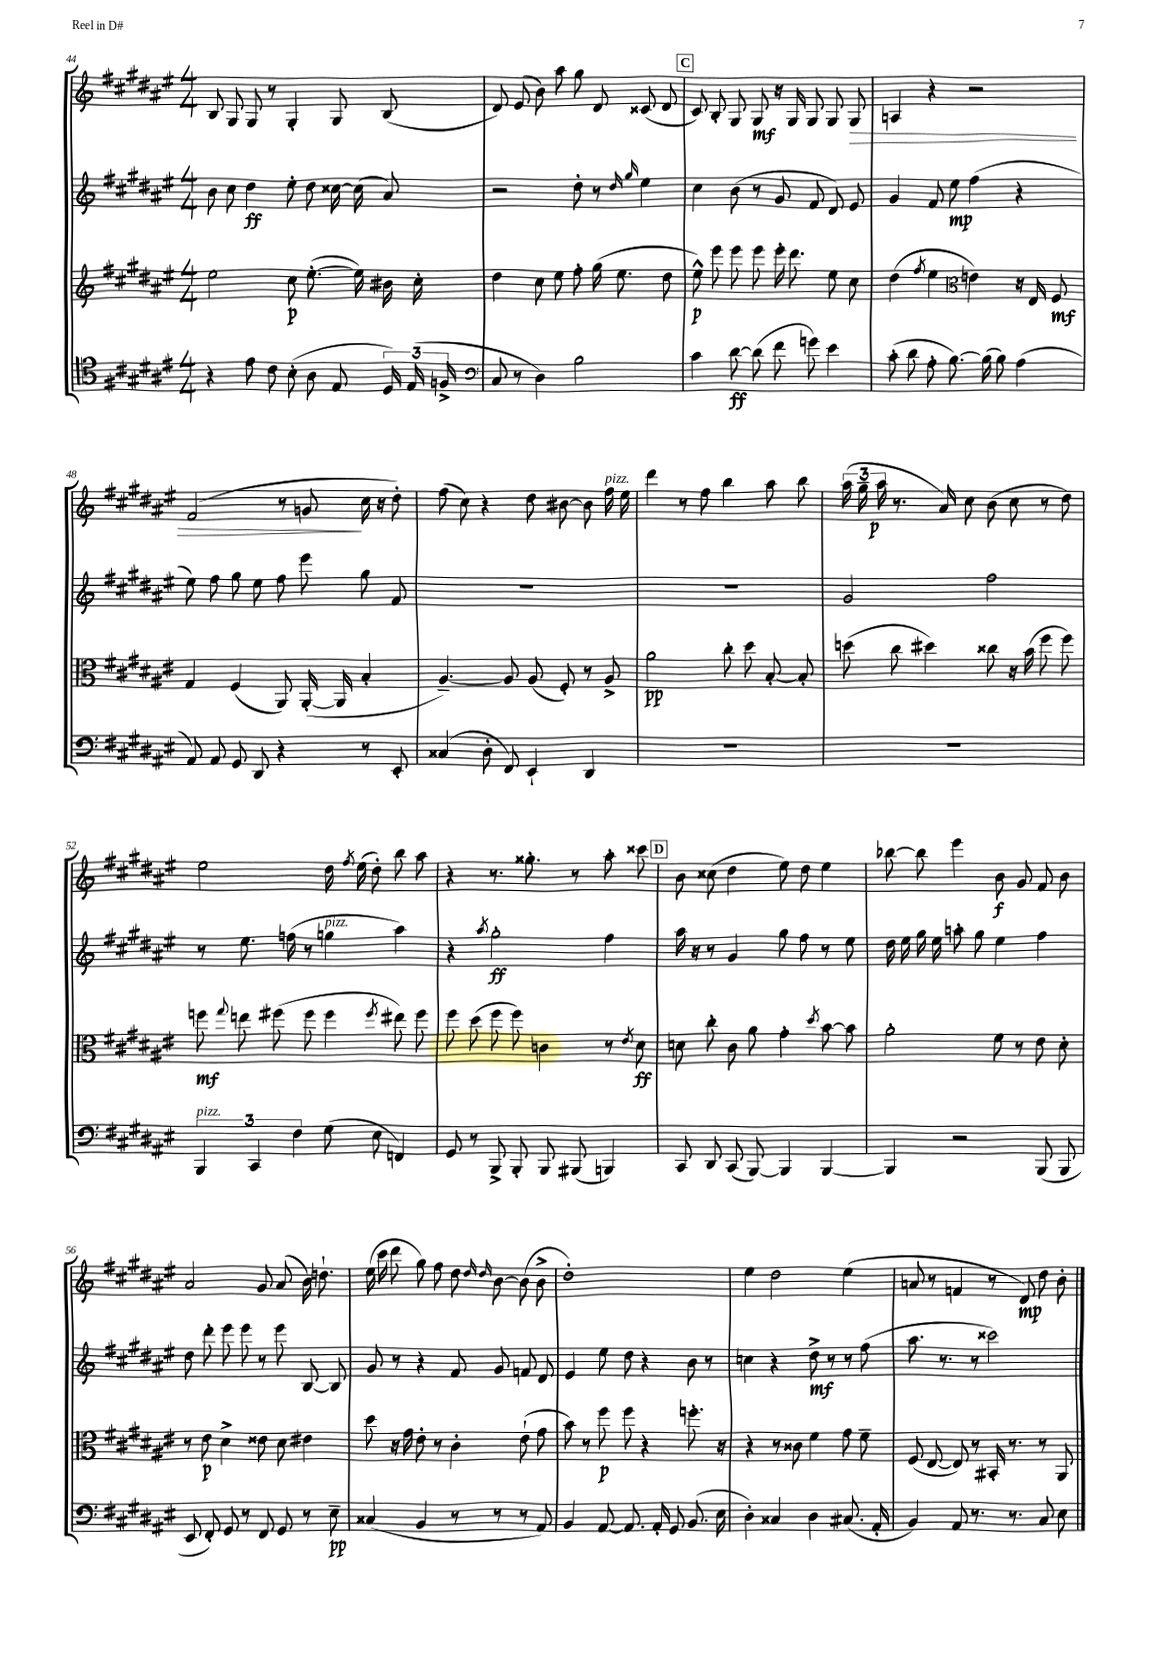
<<
\new StaffGroup <<
\new Staff = "s0" {
    \clef treble \key fis \major \numericTimeSignature \time 4/4
    \autoBeamOff b8 gis8 gis8 r8 gis4-. gis8 b8( |
    dis'8) eis'8( b'8) ais''8 gis''8 dis'8 cisis'8( dis'8 |
    \mark \markup { \box "C" } cis'8) b8-. gis8 gis8\mf r16 gis16 gis8 gis8 gis8\> |
    a4 r4 r2 |
    fis'2( r8 g'8\! cis''16 r16 dis''8-.) |
    fis''8( cis''8) r4 dis''8 bis'8~ bis'8 fis''16^\markup { \italic "pizz." } eis''16 |
    dis'''4 r8 fis''8 b''4 ais''8 b''8 |
    \tuplet 3/2 { ais''16( gis''16-- ais''16\p } r8. ais'16) cis''8 b'8( cis''8 r8 dis''8) |
    eis''2 dis''16 \acciaccatura { fis''8 } eis''16( dis''8-.) b''8 ais''8 |
    r4 r8. gisis''8.-. r8 ais''8-. cisis'''8 |
    \mark \markup { \box "D" } b'8 cisis''8( dis''4 eis''8) dis''8 eis''4 |
    bes''8~ bes''8 eis'''4 b'8\f gis'8 fis'8 b'8 |
    ais'2 gis'8 ais'8( b'16) d''8.-! |
    eis''16( cis'''16 dis'''8 gis''8) fis''8 dis''8 \grace { dis''16 dis''16 } b'8~ b'8( b'8-> |
    dis''1-.) |
    eis''4 dis''2 eis''4( |
    a'8 r8 f'4 r8 dis'8\mp) dis''8 b'8-. \bar "|." |
}
\new Staff = "s1" {
    \clef treble \key fis \major \numericTimeSignature \time 4/4
    \autoBeamOff b'8 cis''8 dis''4\ff eis''8-. dis''8 cisis''16~ cisis''16( ais'8) |
    r2 dis''8-. r8 \grace { dis''16 gis''16 } eis''4 |
    \mark \markup { \box "C" } cis''4 b'8( r8 gis'8 fis'8 dis'8) eis'8 |
    gis'4 fis'8 eis''8\mp fis''4( r4 |
    eis''8) fis''8 gis''8 eis''8 fis''8 eis'''8 gis''8 fis'8 |
    R1 |
    R1 |
    gis'2 fis''2 |
    r8 eis''8. f''16( r8 g''4^\markup { \italic "pizz." } ais''4) |
    r4 \acciaccatura { ais''8 } gis''2-.\ff fis''4 |
    \mark \markup { \box "D" } ais''16 r16 r8 gis'4 gis''8 fis''8 r8 eis''8 |
    dis''16 eis''16 gis''16 eis''16 a''8-. gis''8 eis''4 fis''4 |
    dis''8 dis'''8-. eis'''8 eis'''8 r8 eis'''8 b8~ b8 |
    gis'8 r8 r4 fis'8 gis'8 f'8 dis'8 |
    eis'4 eis''8 dis''8 r4 b'8 r8 |
    c''4 r4 dis''8->\mf r8 r8 fis''8( |
    ais''8. r8. r8 cisis'''2) \bar "|." |
}
\new Staff = "s2" {
    \clef treble \key fis \major \numericTimeSignature \time 4/4
    \autoBeamOff eis''2 cis''8\p eis''8.~-.( eis''16) bis'16 cis''16-. |
    dis''4 cis''8 eis''8 fis''8-. gis''16( eis''8. dis''8 |
    \mark \markup { \box "C" } eis''8-^\p) eis'''8 eis'''8 eis'''8 eis'''16-. dis'''8. eis''8 cis''8 |
    dis''4( \acciaccatura { fis''8 } eis''4 \clef alto e'4) r16 eis16 fis8\mf |
    gis4 fis4( ais,8) ais,16~-.( ais,16 b4-. |
    ais4.~--) ais8 ais8( fis8-.) r8 ais8-> |
    ais'2\pp cis''8-. dis''8 b8~-. b8-. |
    d''8( cis''8 dis''4) cisis''8 r16 b'16( fis''8 fis''8) |
    f''8\mf \appoggiatura { gis''8 } e''8 fis''8( fis''8 fis''4 \acciaccatura { fis''8 } eis''8) fis''8 |
    fis''8 dis''8( fis''8 fis''8) c'4 r8 \acciaccatura { eis'8 } dis'8\ff |
    \mark \markup { \box "D" } d'8 cis''8-. cis'8 ais'8 gis'4-. \acciaccatura { dis''8 } b'8~ b'8 |
    ais'2-. fis'8 r8 eis'8 dis'8-. |
    r8 eis'8\p dis'4-> eisis'8 dis'8 eis'4 |
    dis''8 r16 gis'16 eis'8-. r8 cis'4-. eis'8-!( gis'8 |
    b'8) r8 fis''8\p fis''8 r4 f''8.-. r16 |
    r4 r8 cisis'8 fis'4 gis'8 fis'8-- |
    fis8( eis8~ eis8) r8 bis,16-. r8. r8 ais,8 \bar "|." |
}
\new Staff = "s3" {
    \clef tenor \key fis \major \numericTimeSignature \time 4/4
    \autoBeamOff r4 eis'8 cis'8 b8-.( ais8 eis8 \tuplet 3/2 { dis16) eis16( f16-> } |
    \clef bass cis8 r8 dis4) b2 |
    \mark \markup { \box "C" } cis'4 dis'8~\ff dis'8( fis'8 g'8) eis'4 |
    cis'8-.( dis'8 ais8-. b8.~) b16( b8) ais4( |
    ais,8) ais,8 gis,8 dis,8 r4 r8 eis,8-. |
    cisis4( dis8-. fis,8) eis,4-! dis,4 |
    R1 |
    R1 |
    \tuplet 3/2 { b,,4^\markup { \italic "pizz." } cis,4 fis4 } gis8( eis8 f,4) |
    gis,8 r8 b,,8-> b,,8-. b,,8 bis,,8( b,,4) |
    \mark \markup { \box "D" } cis,8 dis,8 cis,8( b,,8~) b,,4 b,,4~ |
    b,,4 r2 b,,8( b,,8 |
    eis,8 fis,8-.) gis,8 r8 fis,8 gis,8 r8 eis8--\pp |
    cisis4( b,4 r8 r8 r8 ais,8) |
    b,4 ais,8~ ais,8. ais,16-. gis,8 b,8.( eis16 |
    dis4-.) cisis4 dis4 cis8.( ais,16-. |
    b,4) ais,8 r8. r8. cis8 eis8 \bar "|." |
}
>>
>>
\layout { \context { \Score currentBarNumber = #44 } }
